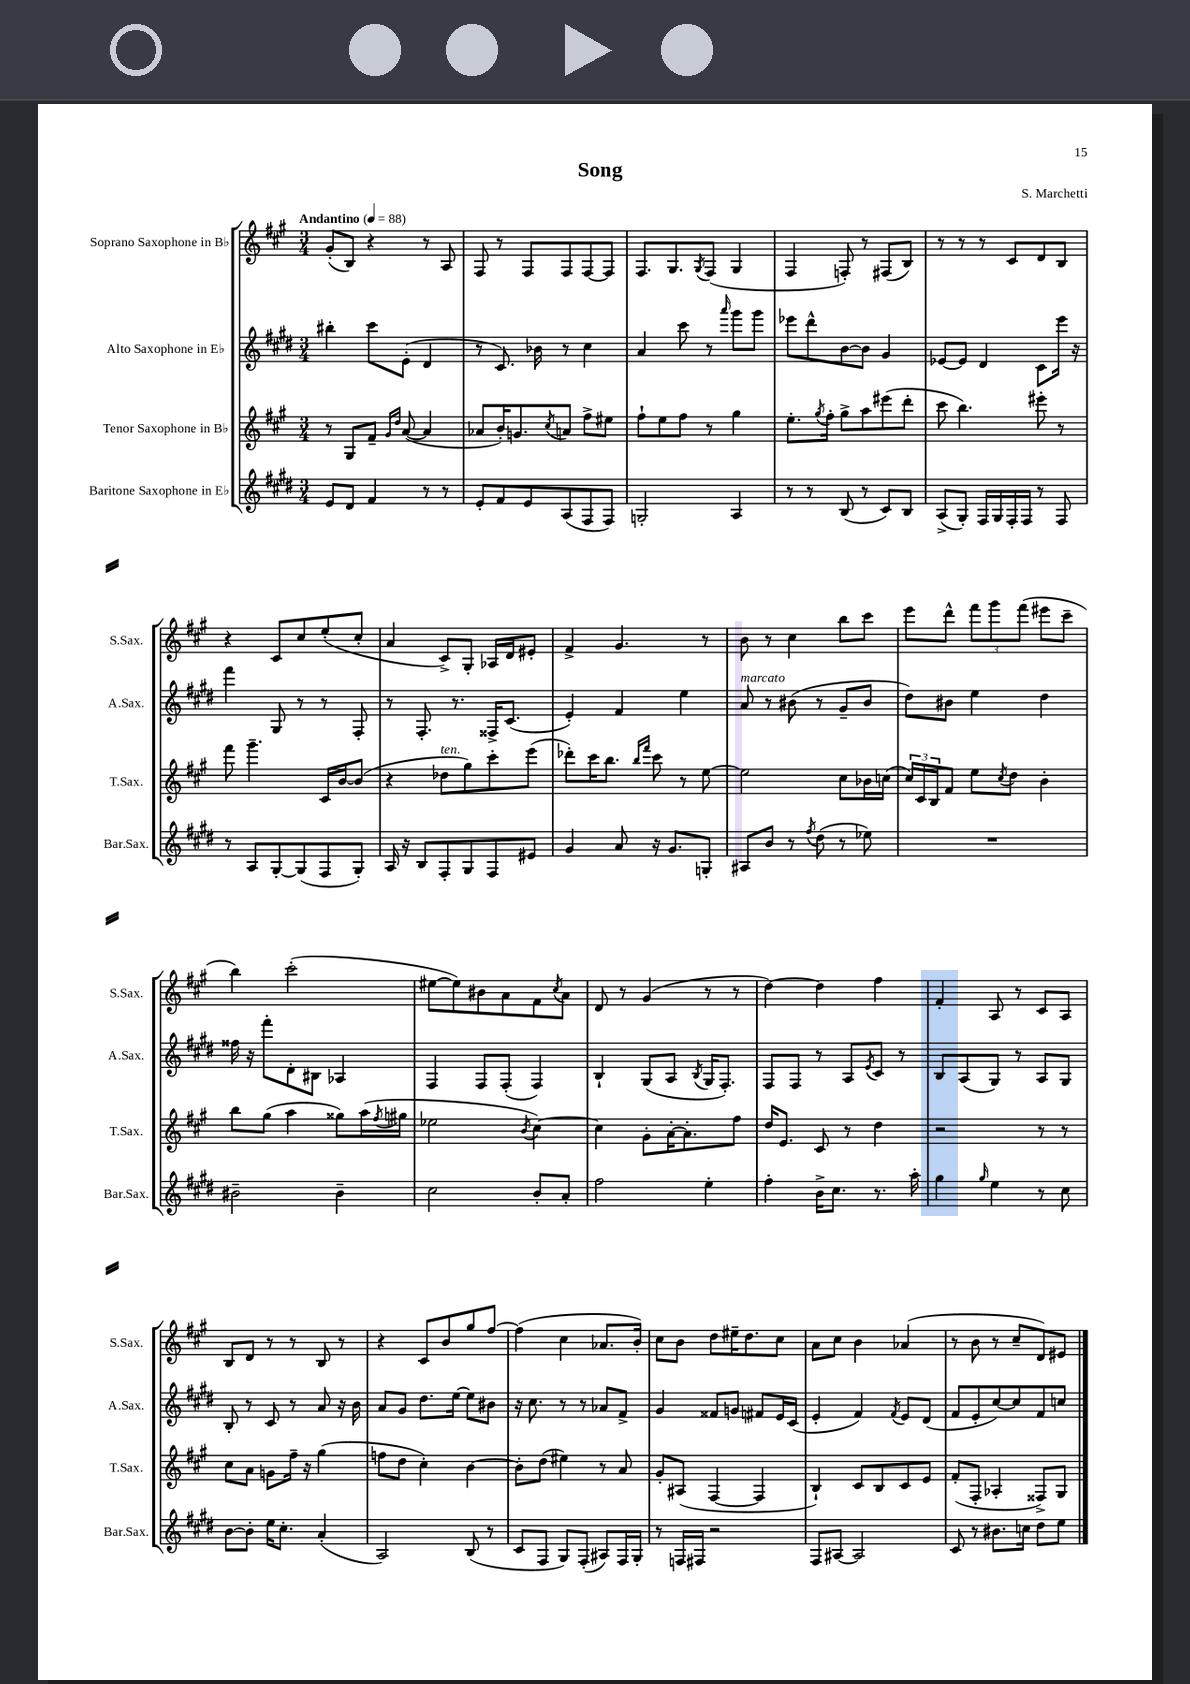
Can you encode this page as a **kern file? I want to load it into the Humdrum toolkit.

**kern	**kern	**kern	**kern
*part4	*part3	*part2	*part1
*staff4	*staff3	*staff2	*staff1
*I"Baritone Saxophone in E♭	*I"Tenor Saxophone in B♭	*I"Alto Saxophone in E♭	*I"Soprano Saxophone in B♭
*I'Bar.Sax.	*I'T.Sax.	*I'A.Sax.	*I'S.Sax.
*clefG2	*clefG2	*clefG2	*clefG2
*k[f#c#g#d#]	*k[f#c#g#]	*k[f#c#g#d#]	*k[f#c#g#]
*M3/4	*M3/4	*M3/4	*M3/4
*MM88	*MM88	*MM88	*MM88
=1	=1	=1	=1
!	!	!	!LO:TX:a:B:t=Andantino
8e/L	8r	4bb#X'\	(8g#'/L
8d#/J	8G#/L	.	8B/J)
4f#/	8f#~/J	8ccc#\L	4r
.	16qqg#/LL	.	.
.	16qqdd/JJ	.	.
.	([8a/	(8e'\J	.
8r	4a/]	4d#/	8r
8r	.	.	8A/
=2	=2	=2	=2
8e'/L	8a-X/L	8r	8F#/
8f#/	16b'/K)	8.c#/)	8r
.	8.gn/	.	.
8e/	.	.	8F#/L
.	.	16b-X\	.
.	8qcc#/	.	.
(8A/	8an/J	8r	8F#/
8F#/	8ff#^\L	4cc#\	[8F#/
8F#/J)	8ee#X\J	.	8F#/J]
=3	=3	=3	=3
2Gn'/	8ff#`\L	4a/	8.F#/L
.	8ee\	.	.
.	.	.	8.G#/
.	8ff#\J	8ccc#\	.
.	.	.	8qG#/
.	8r	8r	(8F#/J
.	.	16qqaaa/	.
4A/	4gg#\	8ggg#\L	4G#/
.	.	8ggg#\J	.
=4	=4	=4	=4
8r	8.ee'\L	8eee-X\L	4F#/
8r	.	8ddd#^^\	.
.	8qgg#/	.	.
.	16ff#'\Jk	.	.
(8B/	8gg#^\L	[8b\	8Fn'/)
8r	8aa\	8b\J]	8r
8c#/L)	(8eee#X\	4g#/	(8F#X/L
8B/J	8ddd'\J	.	8B/J)
=5	=5	=5	=5
(8A^/L	8ccc#\	[8e-X/L	8r
8G#'/J)	4.bb\)	8e-/J]	8r
16F#/LL	.	4d#/	8r
16G#/	.	.	.
16F#'/	.	.	8c#/L
16F#/JJ	.	.	.
8r	8eee#X'\	8c#\L	8d/
8F#/	8r	16eee\Jk	8B/J
.	.	16r	.
!!LO:LB:g=z
=6	=6	=6	=6
8r	8fff#\	4fff#\	4r
8A/L	4.ggg#~\	.	.
[8G#'/	.	8G#/	8c#/L
(8G#/]	.	8r	8cc#/
8F#/	16c#/LL	8r	(8ee'/
.	[16b/J	.	.
8G#'/J)	(8b/J]	8F#'/	8cc#'/J
=7	=7	=7	=7
16A/	4r	8r	4a/
16r	.	.	.
8B/L	.	8.F#'/	.
!	!LO:TX:a:i:t=ten.	!	!
8F#'/	8dd-X\L	.	8c#^/L)
.	.	8.r	.
8G#/	8gg#\)	.	8G#'/J
8F#/	8ccc#'\	16F##X^/KL	16A-X/LL
.	.	(8.c#/J	16d/J
8e#X/J	(8eee\J	.	8e#X'/J
=8	=8	=8	=8
4g#/	8ddd-X'\L)	4e'/)	4f#^/
.	16ccc#\K	.	.
.	8.bb\J	.	.
8a/	.	4f#/	4.g#/
.	16qqbb/LL	.	.
.	16qqfff#/JJ	.	.
16r	8ccc#\	.	.
8.g#/L	.	.	.
.	8r	4ee\	.
8Gn'/J	[8ee\	.	8r
=9	=9	=9	=9
!	!	!LO:TX:a:i:t=marcato	!
8A#X/L	2ee\]	8a/	8b\
8b/J	.	8r	8r
8r	.	(8b#X\	4cc#\
8qff#/	.	.	.
(8dd#\	.	8r	.
8r	8cc#\L	8g#~/L	8bb\L
8ee-X\)	16b-X\L	8b#/J	8ccc#\J
.	(16ccn\JJ	.	.
=10	=10	=10	=10
2.r	24cc#/LL)	8dd#\L)	8eee\L
.	24c#/	.	.
.	24B/J	.	.
.	8f#/J	8b#X\J	8ddd^^\J
.	8ee\L	4ee\	12fff#\L
.	.	.	12ggg#\
.	8qcc#/	.	.
.	8dd\J	.	.
.	.	.	(12fff#\J
.	4b'\	4dd#\	8eee#X\L
.	.	.	8ccc#~\J
!!LO:LB:g=z
=11	=11	=11	=11
2b#X~\	8bb\L	16ff##X\	4bb\)
.	.	16r	.
.	(8gg#\J	8fff#'\L	.
.	4aa\	8d#'\	(2ccc#'\
.	.	8B#X\J	.
4b#~\	8gg##X\L)	4A-X/	.
.	(16aa\L	.	.
.	8qff#/	.	.
.	16gg#X\JJ	.	.
=12	=12	=12	=12
2cc#\	2ee-X\	4F#/	[8ee#X\L
.	.	.	8ee#\])
.	.	8F#/L	8b#X\
.	.	(8F#'/J	8a\
.	8qb/	.	.
8b'/L	[4cc#\)	4F#/)	8f#\
.	.	.	8qcc#/
8a'/J	.	.	8a\J
=13	=13	=13	=13
2ff#\	4cc#\]	4B`/	8d/
.	.	.	8r
.	8g#'\L	(8G#/L	(4g#/
.	[16a'\K	8A/J	.
.	8.a'\]	.	.
.	.	8qB/	.
4ee'\	.	16G#/KL	8r
.	.	8.F#'/J)	.
.	8ff#\J	.	8r
=14	=14	=14	=14
4ff#'\	16dd/KL	8F#/L	[4dd\)
.	8.e/J	.	.
.	.	8F#/J	.
16b^\KL	8c#/	8r	4dd\]
8.cc#\J	.	.	.
.	8r	8A/L	.
.	.	8qe/	.
8.r	4dd\	8c#/J	4ff#\
.	.	8r	.
16aa'\	.	.	.
=15	=15	=15	=15
4gg#\	2r	8B/L	4f#'/
.	.	(8A/	.
16qqgg#/	.	.	.
4ee\	.	8G#/J)	8A/
.	.	8r	8r
8r	8r	8A/L	8c#/L
8cc#\	8r	8G#/J	8A/J
!!LO:LB:g=z
=16	=16	=16	=16
[8b\L	8cc#\L	8B'/	8B/L
8b'\J]	8a\J	8r	8d/J
16ee\KL	8gn\L	8c#/	8r
8.cc#'\J	.	.	.
.	16ff#~\Jk	8r	8r
.	16r	.	.
(4a'/	(4gg#\	8a/	8B/
.	.	16r	8r
.	.	16b\	.
=17	=17	=17	=17
2A/)	8ffn\L	8a/L	4r
.	8dd\J	8g#/J	.
.	4cc#'\)	8.dd#\L	8c#/L
.	.	.	8b/
.	.	[16ee\Jk	.
(8B/	[4b\	8ee\L]	8gg#/
8r	.	8b#X\J	[8ff#/J
=18	=18	=18	=18
8c#/L	8b'\L]	16r	(4ff#\]
.	.	8.cc#\	.
8F#/J	(8dd\J	.	.
8G#/L)	4ee#X\)	8r	4cc#\
(8F#'/J	.	8r	.
8A#X/L)	8r	8a-X/L	8.a-X/L
16F#/L	8a/	8f#^/J	.
16G#'/JJ	.	.	16b'/Jk)
=19	=19	=19	=19
8r	8g#'/L	4g#/	8cc#\L
16Fn/LL	(8A#X/J	.	8b\J
16F#X/JJ	.	.	.
2r	[4F#/	8f##X/L	8dd\L
.	.	8gn/J	16ee#X~\K
.	.	.	8.dd\
.	4F#/]	8f#X/L	.
.	.	16e/L	8cc#\J
.	.	(16c#/JJ	.
=20	=20	=20	=20
8F#/L	4B`/)	4e'/	8a\L
[8A#X/J	.	.	8cc#\J
2A#/]	8c#/L	4f#/)	4b\
.	8B/	.	.
.	.	8qf#/	.
.	8c#/	8e/L	(4a-X/
.	8e/J	(8d#/J	.
=21	=21	=21	=21
8c#/	(8f#'/L	8f#/L	8r
8r	8F#'/J	8e'/	8b\
8.b#X\L	4A-X'/	[8cc#/)	8r
.	.	8cc#/]	8cc#~/L
16ccn\Jk	.	.	.
8dd#\L	8F##X^/L)	8f#/	8d/)
8ee\J	8G#/J	8ccn/J	8e#X/J
==	==	==	==
*-	*-	*-	*-
